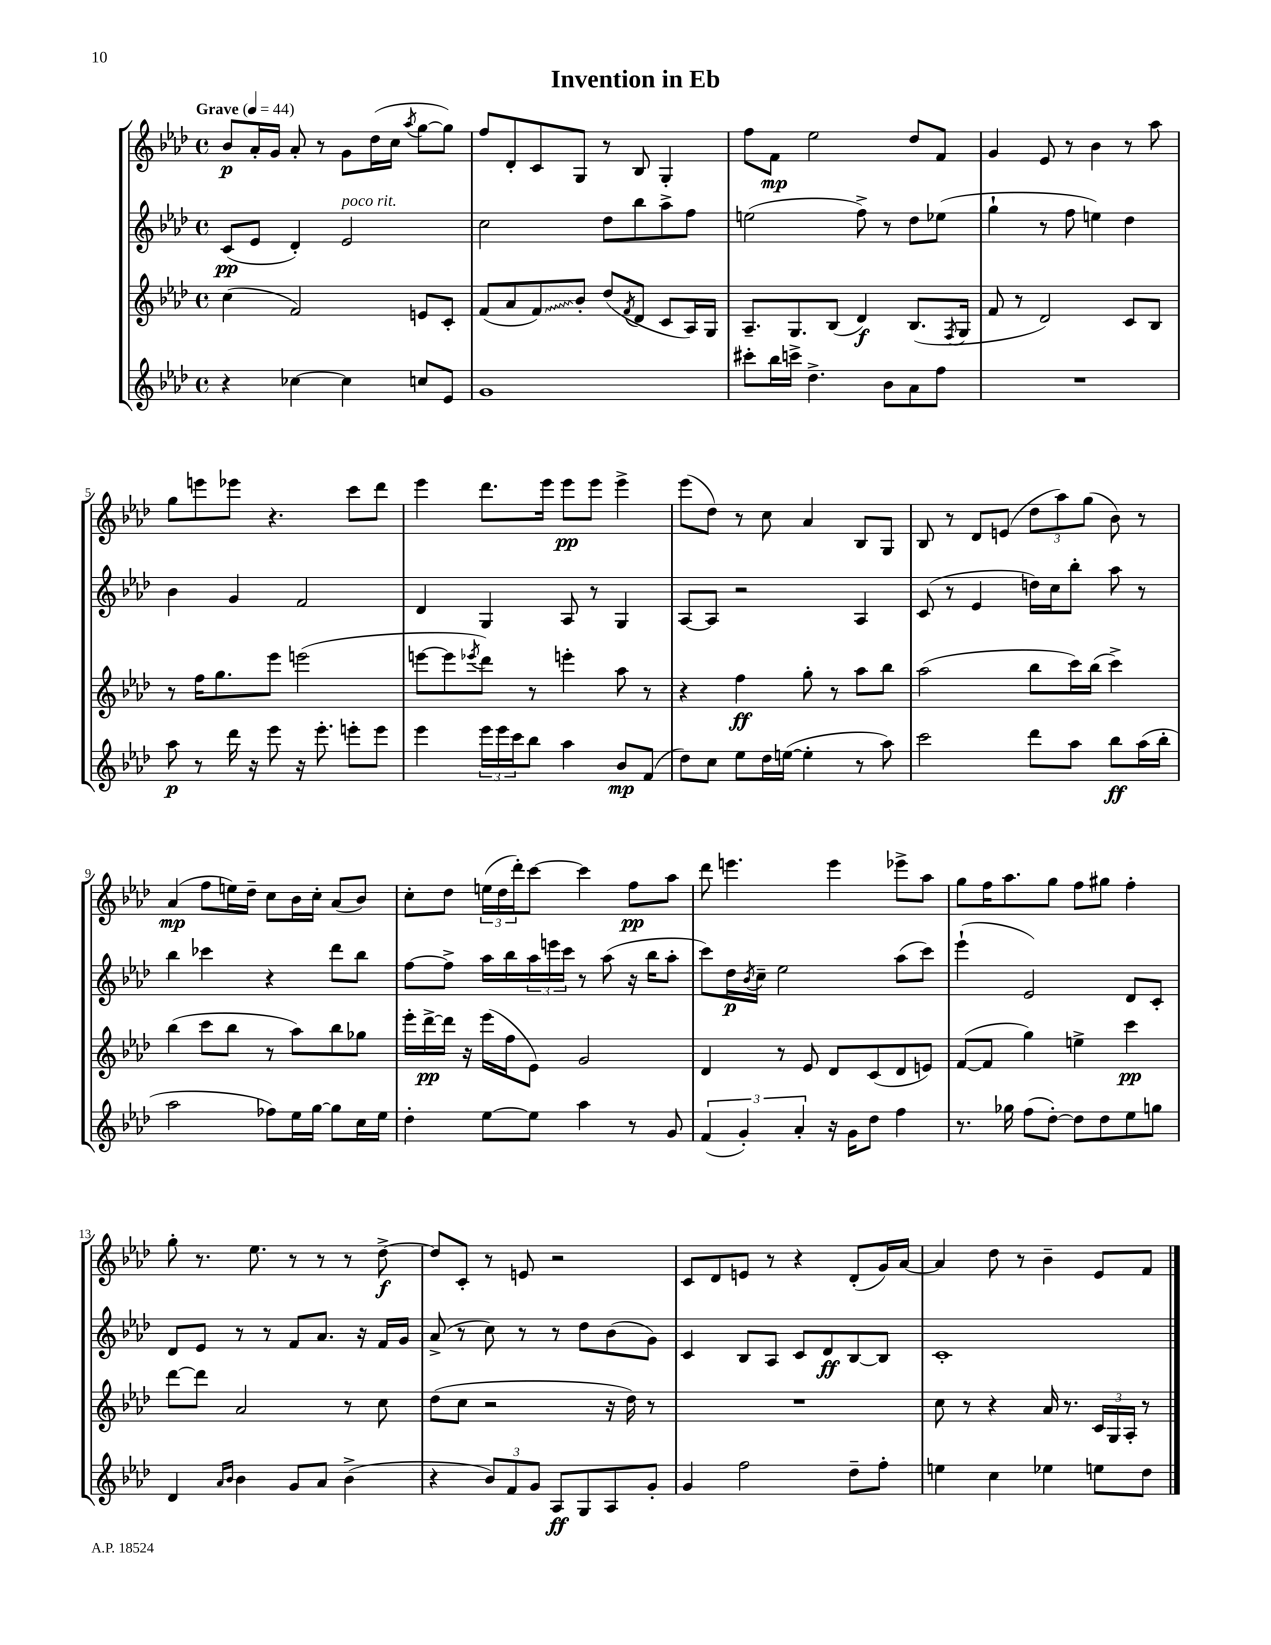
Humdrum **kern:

**kern	**kern	**kern	**kern
*staff4	*staff3	*staff2	*staff1
*clefG2	*clefG2	*clefG2	*clefG2
*k[b-e-a-d-]	*k[b-e-a-d-]	*k[b-e-a-d-]	*k[b-e-a-d-]
*M4/4	*M4/4	*M4/4	*M4/4
*met(c)	*met(c)	*met(c)	*met(c)
*MM44	*MM44	*MM44	*MM44
4r	(4cc\	(8c/L	8b-/L
.	.	8e-/J	16a-'/L
.	.	.	16g/JJ
[4cc-\	2f/)	4d-'/)	8a-'/
.	.	.	8r
4cc-\]	.	2e-/	8g\L
.	.	.	(16dd-\L
.	.	.	16cc\JJ
.	.	.	8qaa-/
8cc/L	8e/L	.	[8gg\L
8e-/J	8c'/J	.	8gg\]J)
=	=	=	=
1g	(8f/L	2cc\	8ff/L
.	8a-/	.	8d-'/
.	8f/)	.	8c/
.	8b-'/J	.	8G/J
.	(8dd-/L	8dd-\L	8r
.	8qf/	.	.
.	8d-/J	8bb-\	8B-/
.	8c/L	8aa-^\	4G'/
.	16A-/L)	8ff\J	.
.	16G/JJ	.	.
=	=	=	=
8ccc#'\L	8.A-~/L	(2ee\	8ff\L
16bb-\L	.	.	8f\J
16ccc^\JJ	8.G/	.	.
4.dd-^\	.	.	2ee-\
.	(8B-/J	.	.
.	4d-/)	8ff^\)	.
8b-\L	.	8r	.
8a-\	(8.B-/L	8dd-\L	8dd-/L
8ff\J	.	(8ee-\J	8f/J
.	8qF/	.	.
.	16G/Jk	.	.
=	=	=	=
1r	8f/	4gg`\	4g/
.	8r	.	.
.	2d-/)	8r	8e-/
.	.	8ff\	8r
.	.	4ee\)	4b-\
.	8c/L	4dd-\	8r
.	8B-/J	.	8aa-\
=	=	=	=
8aa-\	8r	4b-\	8gg\L
8r	16ff\LK	.	8eee\
.	8.gg\	.	.
16ddd-\	.	4g/	8eee-\J
16r	.	.	.
8eee-\	8eee-\J	.	4.r
16r	(2eee\	2f/	.
8.eee-'\	.	.	.
8eee'\L	.	.	8ccc\L
8eee\J	.	.	8ddd-\J
=	=	=	=
4eee-\	[8eee\L	4d-/	4eee-\
.	8eee\]	.	.
.	8qeee-/	.	.
24eee-\LL	8ddd-\J)	4G/	8.ddd-\L
24eee-\	.	.	.
24ccc\J	.	.	.
8bb-\J	8r	.	.
.	.	.	16eee-\Jk
4aa-\	4eee'\	8A-/	8eee-\L
.	.	8r	8eee-\J
8b-/L	8aa-\	4G/	4eee-^\
(8f/J	8r	.	.
=	=	=	=
8dd-\L)	4r	[8A-/L	(8eee-\L
8cc\J	.	8A-/]J	8dd-\J)
8ee-\L	4ff\	2r	8r
16dd-\L	.	.	8cc\
([16ee\JJ	.	.	.
4ee'\]	8gg'\	.	4a-/
.	8r	.	.
8r	8aa-\L	4A-/	8B-/L
8aa-\)	8bb-\J	.	8G/J
=	=	=	=
2ccc\	(2aa-\	(8c/	8B-/
.	.	8r	8r
.	.	4e-/	8d-/L
.	.	.	(8e/J
8ddd-\L	8bb-\L	16dd\LL)	12dd-\L
.	.	16cc\J	.
.	.	.	12aa-\)
8aa-\J	16ccc\L)	8bb-'\J	.
.	.	.	(12gg\J
.	(16bb-\JJ	.	.
8bb-\L	4ccc^\)	8aa-\	8b-\)
(16aa-\L	.	8r	8r
16bb-'\JJ	.	.	.
=	=	=	=
2aa-\	(4bb-\	4bb-\	(4a-/
.	8ccc\L	4ccc-\	8ff\L
.	8bb-\J	.	16ee\L)
.	.	.	16dd-~\JJ
8ff-\L)	8r	4r	8cc\L
16ee-\L	8aa-\L)	.	16b-\L
[16gg\JJ	.	.	16cc'\JJ
8gg\]L	8bb-\	8ddd-\L	(8a-/L
16cc\L	8gg-\J	8bb-\J	8b-/J)
16ee-\JJ	.	.	.
=	=	=	=
4dd-'\	16eee-'\LL	[8ff\L	8cc'\L
.	[16ddd-^\	.	.
.	16ddd-\]JJ	8ff^\]J	8dd-\J
.	16r	.	.
[8ee-\L	(16eee-\LL	16aa-\LL	(24ee\LL
.	.	.	24dd-\
.	16ff\J	16bb-\	.
.	.	.	24ddd-'\J)
8ee-\]J	8e-\J)	24aa-\	[8ccc\J
.	.	24eee\	.
.	.	24ccc\JJ	.
4aa-\	2g/	8r	4ccc\]
.	.	(8aa-\	.
8r	.	16r	8ff\L
.	.	16bb-\LK	.
8g/	.	8aa-'\J	8aa-\J
=	=	=	=
(6f/	4d-/	8ccc\L)	8ddd-\
.	.	16dd-\L	4.eee\
6g'/)	.	.	.
.	.	8qb-/	.
.	.	16cc~\JJ	.
.	8r	2ee-\	.
6a-'/	.	.	.
.	8e-/	.	.
16r	8d-/L	.	4eee\
16g\LK	.	.	.
8dd-\J	(8c/	.	.
4ff\	8d-/	(8aa-\L	8eee-^\L
.	8e/J)	8ccc\J)	8aa-\J
=	=	=	=
8.r	([8f/L	(4eee-`\	8gg\L
.	8f/]J	.	16ff\K
16gg-\	.	.	8.aa-\
(8ff\L	4gg\)	2e-/)	.
[8dd-'\J)	.	.	8gg\J
8dd-\]L	4ee^\	.	8ff\L
8dd-\	.	.	8gg#\J
8ee-\	4ccc\	8d-/L	4ff'\
8gg\J	.	8c'/J	.
=	=	=	=
4d-/	[8ddd-\L	8d-/L	8gg'\
.	8ddd-\]J	8e-/J	8.r
16qqa-/LL	.	.	.
16qqb-/JJ	.	.	.
4b-\	2a-/	8r	.
.	.	.	8.ee-\
.	.	8r	.
8g/L	.	8f/L	8r
8a-/J	.	8.a-/J	8r
(4b-^\	8r	.	8r
.	.	16r	.
.	8cc\	16f/LL	[8dd-^\
.	.	16g/JJ	.
=	=	=	=
4r	(8dd-\L	(8a-^/	8dd-/]L
.	8cc\J	8r	8c'/J
12b-/L)	2r	8cc\)	8r
12f/	.	.	.
.	.	8r	8e/
12g/J	.	.	.
8A-/L	.	8r	2r
8G/	.	8dd-\L	.
8A-/	16r	(8b-\	.
.	16dd-\)	.	.
8g'/J	8r	8g\J)	.
=	=	=	=
4g/	1r	4c/	8c/L
.	.	.	8d-/
2ff\	.	8B-/L	8e/J
.	.	8A-/J	8r
.	.	8c/L	4r
.	.	8d-/	.
8dd-~\L	.	[8B-/	(8d-'/L
8ff'\J	.	8B-/]J	16g/L)
.	.	.	[16a-/JJ
=	=	=	=
4ee\	8cc\	1c'	4a-/]
.	8r	.	.
4cc\	4r	.	8dd-\
.	.	.	8r
4ee-\	16a-/	.	4b-~\
.	8.r	.	.
8ee\L	24c/LL	.	8e-/L
.	24G/	.	.
.	24A-'/JJ	.	.
8dd-\J	8r	.	8f/J
==	==	==	==
*-	*-	*-	*-
